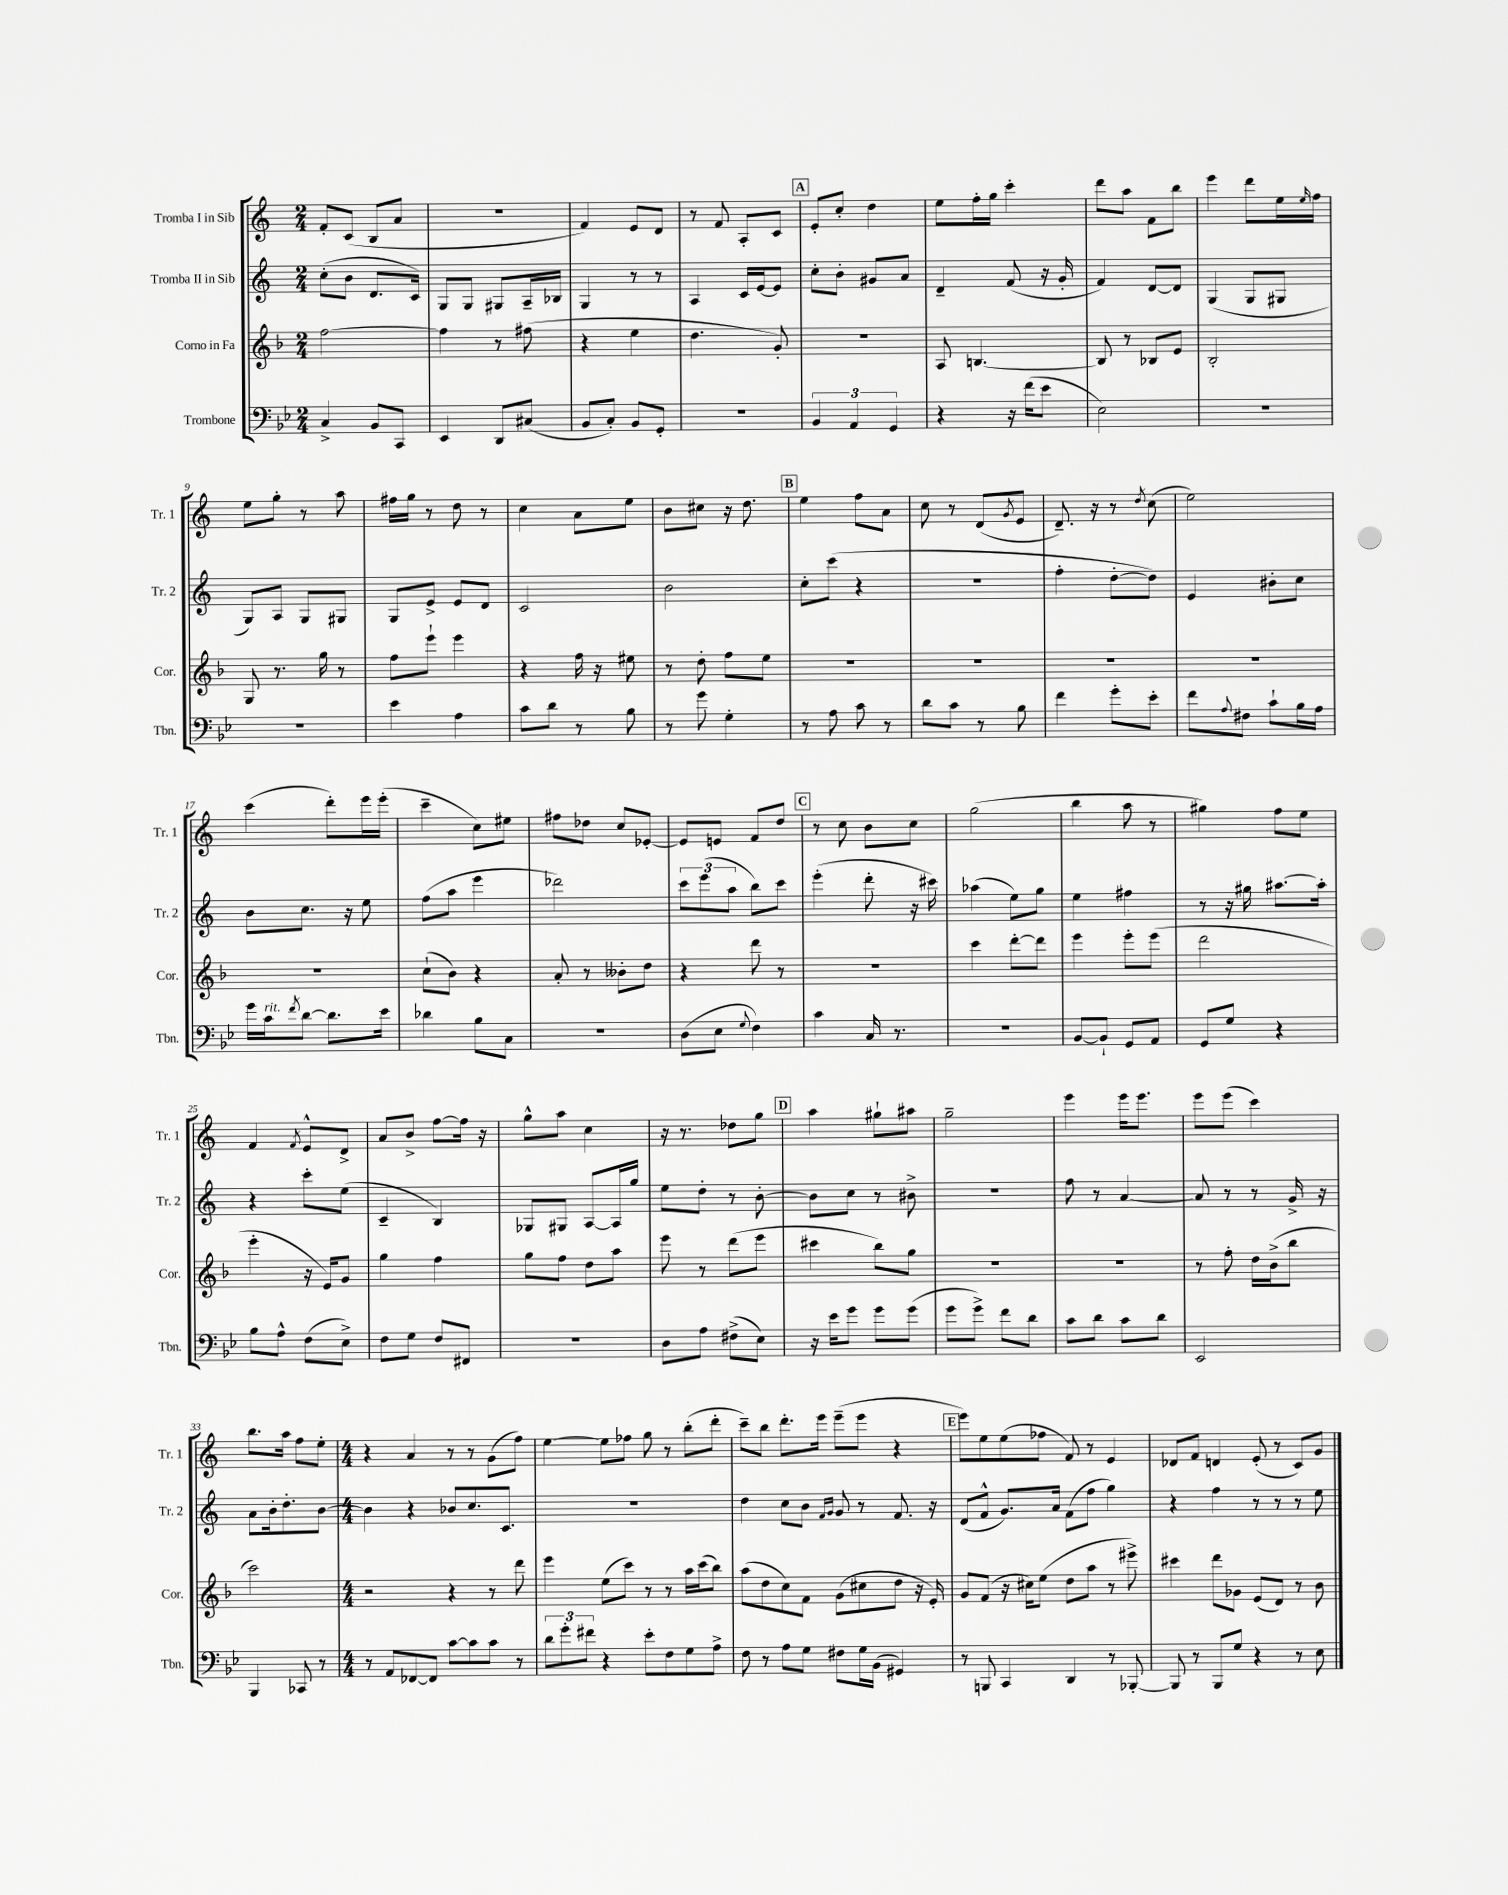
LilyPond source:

<<
\new StaffGroup <<
\new Staff = "s0" \with { instrumentName = "Tromba I in Sib" shortInstrumentName = "Tr. 1" } {
    \clef treble \key c \major \numericTimeSignature \time 2/4
    f'8-. c'8( b8 a'8 |
    r2 |
    f'4) e'8 d'8 |
    r8 f'8 a8-. c'8 |
    \mark \markup { \box "A" } e'8-. c''8-. d''4 |
    e''8 f''16-. g''16 c'''4-. |
    d'''8 a''8 f'8 b''8 |
    e'''4 d'''8 e''16 \grace { e''16 } f''16 |
    e''8 g''8-. r8 a''8 |
    fis''16 g''16 r8 d''8 r8 |
    c''4 a'8 e''8 |
    b'8 cis''8 r16 d''8. |
    \mark \markup { \box "B" } e''4 f''8 a'8 |
    c''8 r8 d'8( \acciaccatura { g'8 } e'8 |
    d'8.--) r16 r8 \acciaccatura { d''8 } c''8( |
    e''2) |
    c'''4( d'''8-.) e'''16 e'''16-.( |
    c'''4-- c''8) eis''8 |
    fis''8 des''8 c''8 ees'8~-. |
    ees'8 e'8 f'8 d''8 |
    \mark \markup { \box "C" } r8 c''8 b'8 c''8 |
    g''2( |
    b''4 a''8 r8 |
    gis''4) f''8 e''8 |
    f'4 \acciaccatura { f'8 } e'8-^ d'8-> |
    a'8 b'8-> f''8~ f''16 r16 |
    g''8-^ a''8 c''4 |
    r16 r8. des''8 g''8 |
    \mark \markup { \box "D" } a''4 gis''8-! ais''8 |
    g''2-- |
    e'''4 e'''16 e'''8. |
    e'''8 e'''8( c'''4) |
    b''8. a''16 f''8 e''8-. |
    \numericTimeSignature \time 4/4 r4 a'4 r8 r8 g'8( f''8) |
    e''4~ e''8 fes''8 g''8 r8 b''8-.( d'''8-. |
    c'''8--) b''8 d'''8.-. e'''16 e'''8--( e'''8 r4 |
    \mark \markup { \box "E" } e'''8) e''8 e''8( fes''8 f'8) r8 e'4 |
    des'8 f'8 d'4 e'8-.( r8 c'8) g'8 \bar "|." |
}
\new Staff = "s1" \with { instrumentName = "Tromba II in Sib" shortInstrumentName = "Tr. 2" } {
    \clef treble \key c \major \numericTimeSignature \time 2/4
    c''8-.( b'8 d'8. c'16) |
    g8 g8 gis8 a16-- bes16 |
    g4 r8 r8 |
    a4 c'16 e'16~ e'8 |
    \mark \markup { \box "A" } c''8-. b'8-. gis'8 a'8 |
    d'4-- f'8( r16 g'16-. |
    f'4) d'8~ d'8 |
    g4( g8 gis8 |
    g8) a8 g8 gis8 |
    g8 e'8-> e'8 d'8 |
    c'2 |
    b'2 |
    \mark \markup { \box "B" } c''8-. c'''8( r4 |
    R2 |
    f''4-. d''8~-. d''8) |
    e'4 bis'8-. c''8 |
    b'8 c''8. r16 e''8 |
    f''8( a''8 e'''4 |
    des'''2) |
    \tuplet 3/2 { c'''8 e'''8( a''8 } b''8) c'''8 |
    \mark \markup { \box "C" } e'''4-.( d'''8-. r16 cis'''16) |
    aes''4( e''8) g''8 |
    e''4 fis''4 |
    r8 r16 gis''16 ais''8.~ ais''16-. |
    r4 c'''8-. e''8( |
    c'4-- b4) |
    ges8 gis8 a8~ a16 g''16 |
    e''8 d''8-. r8 b'8~-. |
    \mark \markup { \box "D" } b'8 c''8 r8 bis'8-> |
    R2 |
    f''8 r8 a'4~ |
    a'8 r8 r8 g'16-> r16 |
    a'8 b'16-. d''8.-. b'8~ |
    \numericTimeSignature \time 4/4 b'4 r4 bes'8 c''8. c'8. |
    R1 |
    d''4 c''8 b'8 \grace { f'16 g'16 } g'8 r8 f'8. r16 |
    \mark \markup { \box "E" } d'8( f'8-^ g'8.) a'16 f'8( f''8 g''4) |
    r4 f''4 r8 r8 r8 e''8 \bar "|." |
}
\new Staff = "s2" \with { instrumentName = "Corno in Fa" shortInstrumentName = "Cor." } {
    \clef treble \key f \major \numericTimeSignature \time 2/4
    f''2~ |
    f''4 r8 fis''8( |
    r4 e''4 |
    d''4. g'8-.) |
    \mark \markup { \box "A" } R2 |
    a8 b4.~ |
    b8 r8 bes8 e'8 |
    bes2-. |
    g8 r8. g''16 r8 |
    f''8 e'''8-! e'''4 |
    r4 f''16 r16 eis''8 |
    r8 d''8-. f''8 e''8 |
    \mark \markup { \box "B" } R2 |
    R2 |
    R2 |
    R2 |
    R2 |
    c''8-!( bes'8) r4 |
    a'8-. r8 beses'8-. d''8 |
    r4 d'''8 r8 |
    \mark \markup { \box "C" } R2 |
    c'''4 d'''8~-. d'''8 |
    e'''4 e'''8-. e'''8( |
    d'''2 |
    e'''4-. r16 e'16) g'8 |
    g''4 f''4 |
    g''8 f''8 d''8 a''8 |
    e'''8 r8 d'''8( e'''8 |
    \mark \markup { \box "D" } cis'''4 bes''8) g''8 |
    R2 |
    R2 |
    r8 f''8-. d''16 bes'16->( bes''8 |
    c'''2) |
    \numericTimeSignature \time 4/4 r2 r4 r8 d'''8 |
    e'''4 e''8( c'''8) r8 r8 a''16 c'''16( bes''8) |
    a''8( d''8 c''8) f'8 g'8( cis''8 d''8 r16 e'16-.) |
    \mark \markup { \box "E" } g'8 f'8( r16 cis''16) e''8( d''8 a''8 r8 eis'''8->) |
    cis'''4 d'''8 ges'8 e'8( d'8) r8 bes'8 \bar "|." |
}
\new Staff = "s3" \with { instrumentName = "Trombone" shortInstrumentName = "Tbn." } {
    \clef bass \key bes \major \numericTimeSignature \time 2/4
    c4-> bes,8 c,8 |
    ees,4 d,8 cis8( |
    bes,8 c8-.) bes,8 g,8-. |
    R2 |
    \mark \markup { \box "A" } \tuplet 3/2 { bes,4 a,4 g,4 } |
    r4 r16 f'16( ees'8 |
    ees2) |
    R2 |
    R2 |
    ees'4 a4 |
    c'8 d'8 r8 bes8 |
    r8 g'8 g4-. |
    \mark \markup { \box "B" } r8 a8 c'8 r8 |
    d'8 c'8 r8 bes8 |
    f'4 g'8-. ees'8-. |
    f'8 \appoggiatura { a8 } fis8 c'8-! bes16 a16 |
    g'16 c'16^\markup { \italic "rit." } \acciaccatura { f'8 } d'8~ d'8. ees'16 |
    des'4 bes8 c8 |
    R2 |
    d8( ees8 \appoggiatura { g8 } f4) |
    \mark \markup { \box "C" } c'4 c16 r8. |
    r2 |
    bes,8~ bes,8-! g,8 a,8 |
    g,8 g8 r4 |
    bes8 a8-^ f8( ees8->) |
    f8 g8 f8 fis,8 |
    R2 |
    d8 a8 fis8->( ees8) |
    \mark \markup { \box "D" } r16 ees'16 g'8 g'8 g'8( |
    g'8 g'8->) f'8 d'8 |
    c'8 d'8 c'8 d'8 |
    ees,2 |
    bes,,4 ces,8 r8 |
    \numericTimeSignature \time 4/4 r8 a,8 fes,8~ fes,8 c'8~ c'8 c'8 r8 |
    \tuplet 3/2 { d'8 g'8-. fis'8 } r4 ees'8-. f8 g8 a8-> |
    f8 r8 a8 g8 fis8 g16 bes,16( gis,4) |
    \mark \markup { \box "E" } r8 b,,8 c,4 d,4 r8 bes,,8~-. |
    bes,,8 r8 bes,,8 g8 r4 r8 ees8 \bar "|." |
}
>>
>>
